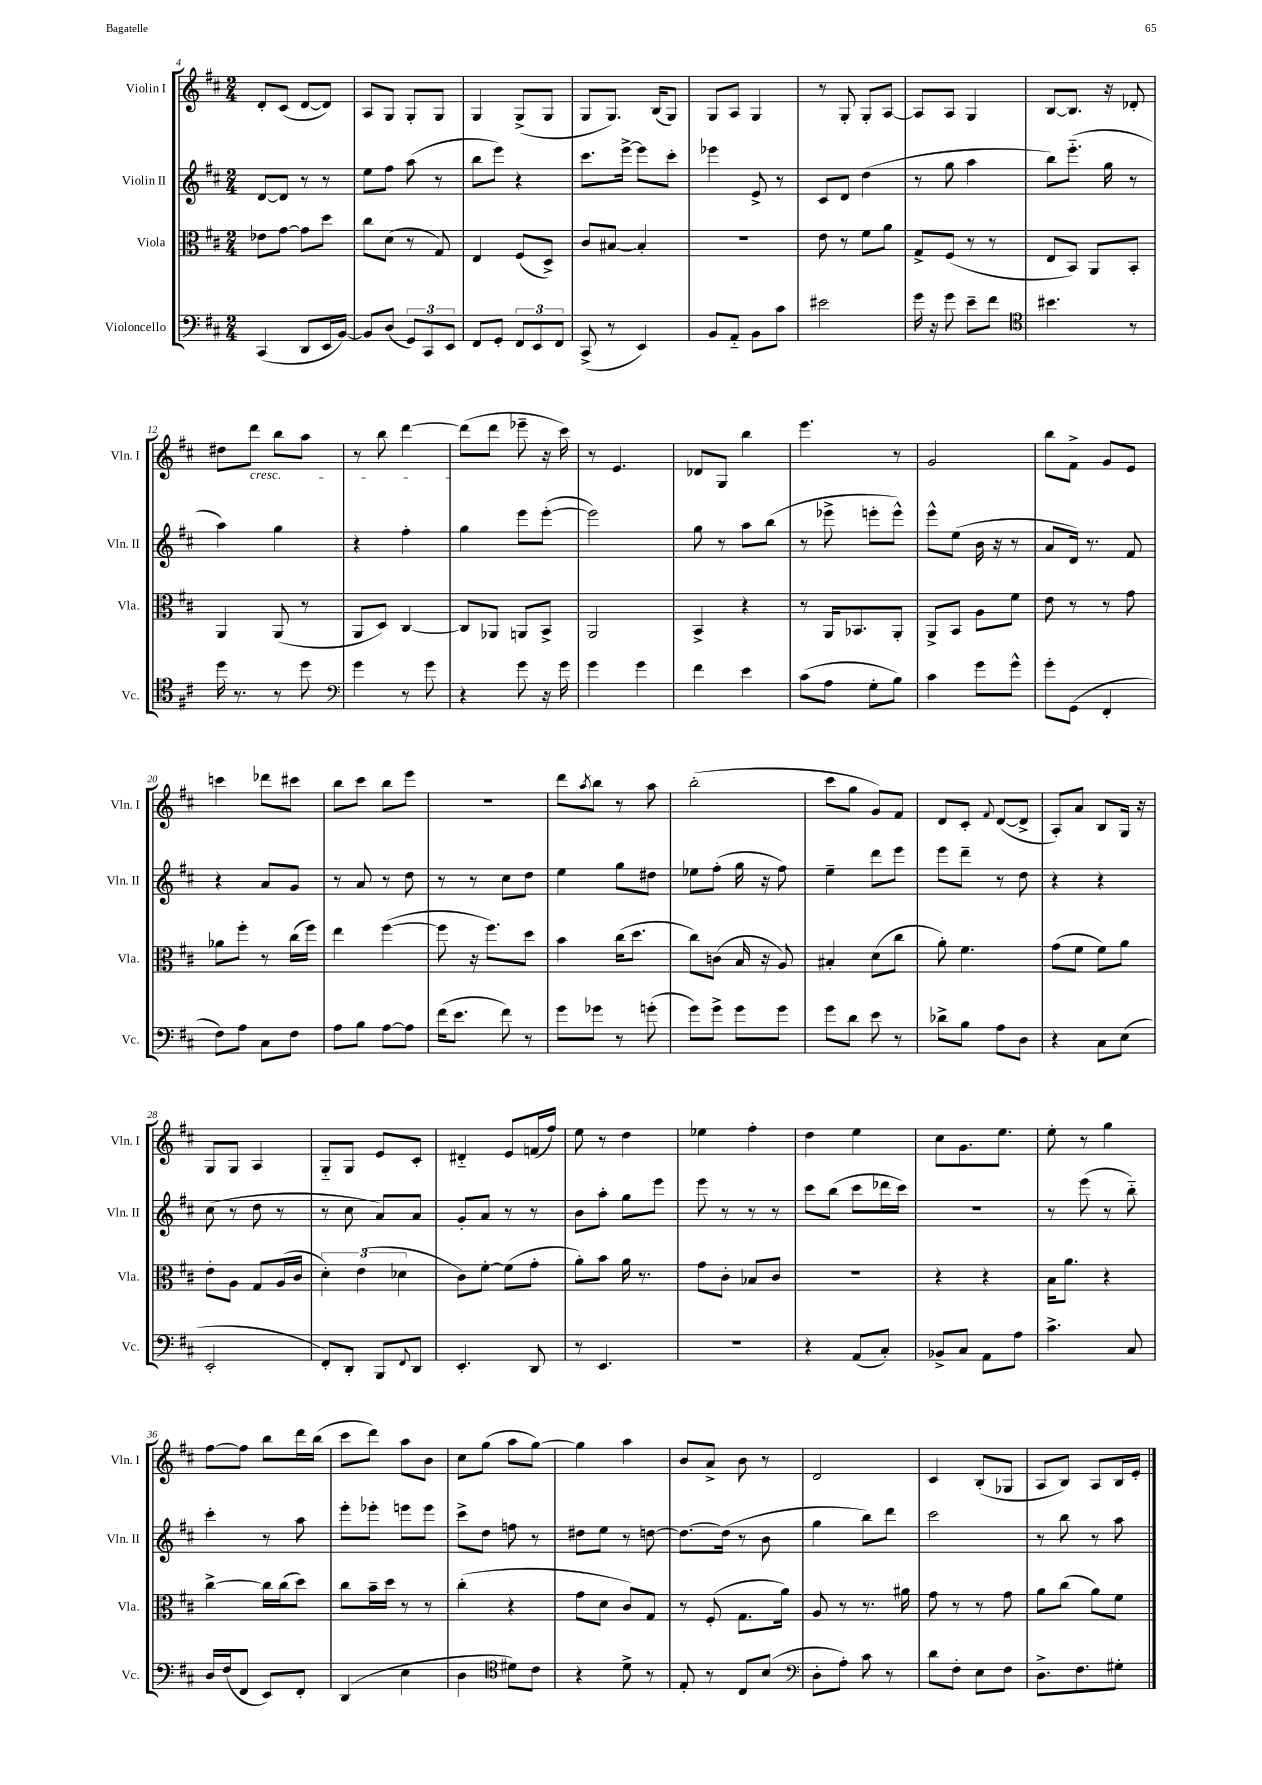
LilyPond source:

<<
\new StaffGroup <<
\new Staff = "s0" \with { instrumentName = "Violin I" shortInstrumentName = "Vln. I" } {
    \clef treble \key d \major \numericTimeSignature \time 2/4
    d'8-. cis'8( d'8~ d'8) |
    a8 g8 g8-. g8 |
    g4 g8->( g8 |
    g8 g8.) b16( g8) |
    g8 a8 g4 |
    r8 g8-. g8-. a8~ |
    a8 a8 g4 |
    b8~ b8. r16 des'8-. |
    dis''8 d'''8\cresc b''8 a''8 |
    r8 b''8 d'''4~ |
    d'''8\!( d'''8 ees'''8-- r16 cis'''16) |
    r8 e'4. |
    des'8 g8 b''4 |
    e'''4. r8 |
    g'2 |
    b''8 fis'8-> g'8 e'8 |
    c'''4 des'''8 cis'''8 |
    b''8 cis'''8 b''8 e'''8 |
    R2 |
    d'''8 \acciaccatura { a''8 } b''8 r8 a''8 |
    b''2-.( |
    cis'''8 g''8 g'8) fis'8 |
    d'8 cis'8-. \appoggiatura { fis'8 } d'8~( d'8-> |
    a8-.) a'8 b8 g16 r16 |
    g8 g8 a4 |
    g8-_ g8 e'8 cis'8-. |
    dis'4-_ e'8 f'16( fis''16) |
    e''8 r8 d''4 |
    ees''4 fis''4-. |
    d''4 e''4 |
    cis''8 g'8. e''8. |
    e''8-. r8 g''4 |
    fis''8~ fis''8 b''8 d'''16 b''16( |
    cis'''8 d'''8) a''8 b'8 |
    cis''8 g''8( a''8 g''8~) |
    g''4 a''4 |
    b'8 a'8-> b'8 r8 |
    d'2 |
    cis'4 b8-.( ges8 |
    a8 b8) a8 b16 e'16-. \bar "|." |
}
\new Staff = "s1" \with { instrumentName = "Violin II" shortInstrumentName = "Vln. II" } {
    \clef treble \key d \major \numericTimeSignature \time 2/4
    d'8~ d'8 r8 r8 |
    e''8 fis''8 a''8( r8 |
    b''8 e'''8) r4 |
    cis'''8. e'''16~-> e'''8 cis'''8-. |
    ees'''4 e'8-> r8 |
    cis'8 d'8 d''4( |
    r8 g''8 a''4 |
    b''8) e'''8.-_( g''16 r8 |
    a''4) g''4 |
    r4 fis''4-. |
    g''4 e'''8 e'''8~-.( |
    e'''2) |
    g''8 r8 a''8 b''8( |
    r8 ees'''8-> e'''8-. e'''8-^) |
    e'''8-^ e''8( b'16 r16 r8 |
    a'8 d'16) r8. fis'8 |
    r4 a'8 g'8 |
    r8 a'8 r8 d''8 |
    r8 r8 cis''8 d''8 |
    e''4 g''8 dis''8 |
    ees''8 fis''8-.( g''16 r16 fis''8) |
    e''4-- d'''8 e'''8 |
    e'''8 d'''8-- r8 d''8 |
    r4 r4 |
    cis''8( r8 d''8 r8 |
    r8 cis''8 a'8) a'8 |
    g'8-. a'8 r8 r8 |
    b'8 a''8-. g''8 e'''8 |
    e'''8 r8 r8 r8 |
    cis'''8 b''8( cis'''8 des'''16 cis'''16) |
    r2 |
    r8 e'''8( r8 b''8-_) |
    cis'''4-. r8 a''8 |
    e'''8-. ees'''8-. e'''8 e'''8 |
    cis'''8-> d''8 f''8 r8 |
    dis''8 e''8 r8 d''8~ |
    d''8.~ d''16( r8 b'8 |
    g''4 b''8) d'''8 |
    cis'''2 |
    r8 b''8 r8 a''8 \bar "|." |
}
\new Staff = "s2" \with { instrumentName = "Viola" shortInstrumentName = "Vla." } {
    \clef alto \key d \major \numericTimeSignature \time 2/4
    ees'8 g'8~ g'8 d''8 |
    cis''8 d'8( r8 g8) |
    e4 fis8( d8->) |
    cis'8 bis8~ bis4-. |
    R2 |
    e'8 r8 fis'8 a'8 |
    g8-> fis8( r8 r8 |
    e8 b,8) a,8 b,8-. |
    a,4 a,8( r8 |
    a,8 d8) cis4~ |
    cis8 aes,8 a,8 b,8-> |
    a,2 |
    b,4-> r4 |
    r8 a,16 bes,8. a,8-. |
    a,8-> b,8 a8 fis'8 |
    e'8 r8 r8 g'8 |
    aes'8 fis''8-. r8 cis''16( fis''16) |
    e''4 fis''4~( |
    fis''8 r16 fis''8.) d''8 |
    b'4 cis''16( d''8. |
    cis''8) c'8( b16 r16 a8) |
    bis4-. d'8( cis''8 |
    a'8-.) fis'4. |
    g'8( fis'8 fis'8) a'8 |
    e'8-. a8 g8 a16( cis'16 |
    \tuplet 3/2 { d'4-.) e'4( des'4 } |
    cis'8) fis'8~-. fis'8( g'8-. |
    a'8-.) b'8 a'16 r8. |
    g'8 cis'8-. bes8 cis'8 |
    r2 |
    r4 r4 |
    b16 a'8. r4 |
    cis''4~-> cis''16 cis''16( d''8) |
    cis''8 b'16-- d''16 r8 r8 |
    cis''4-.( r4 |
    g'8 d'8 cis'8) g8 |
    r8 fis8-.( g8. a'16) |
    a8 r8 r8. ais'16 |
    g'8 r8 r8 g'8 |
    a'8 cis''8( a'8) fis'8 \bar "|." |
}
\new Staff = "s3" \with { instrumentName = "Violoncello" shortInstrumentName = "Vc." } {
    \clef bass \key d \major \numericTimeSignature \time 2/4
    cis,4( d,8 e,16 b,16~) |
    b,8 d8( \tuplet 3/2 { g,8) cis,8 e,8 } |
    fis,8 g,8-. \tuplet 3/2 { fis,8 e,8 fis,8 } |
    cis,8->( r8 e,4) |
    b,8 a,8-_ b,8 cis'8 |
    eis'2 |
    g'16 r16 g'8 e'8-- fis'8 |
    \clef tenor bis'4. r8 |
    d''16 r8. r8 d''8 |
    \clef bass g'4 r8 g'8 |
    r4 g'8 r16 g'16 |
    g'4 g'4 |
    fis'4 e'4 |
    cis'8( a8 g8-. b8) |
    cis'4 g'8 g'8-^ |
    g'8-. g,8( fis,4-. |
    fis8) a8 cis8 fis8 |
    a8 b8 a8~ a8 |
    fis'16( e'8. fis'8) r8 |
    g'8 ges'8 r8 g'8-.( |
    g'8) g'8-> g'8 g'8 |
    g'8 d'8 e'8 r8 |
    des'8-> b8 a8 d8 |
    r4 cis8 e8( |
    e,2-. |
    fis,8-.) d,8-. b,,8 \appoggiatura { fis,8 } d,8 |
    e,4.-. d,8 |
    r8 e,4. |
    r2 |
    r4 a,8( cis8-.) |
    bes,8-> cis8 a,8 a8 |
    cis'4.-> cis8 |
    d16 fis16( fis,8 e,8) fis,8-. |
    d,4( e4 |
    d4 \clef tenor dis'8) cis'8 |
    r4 d'8-> r8 |
    e8-. r8 cis8 b8( |
    \clef bass d8-. a8-.) cis'8 r8 |
    d'8 fis8-. e8 fis8 |
    d8.-> fis8. gis8-. \bar "|." |
}
>>
>>
\layout { \context { \Score currentBarNumber = #4 } }
